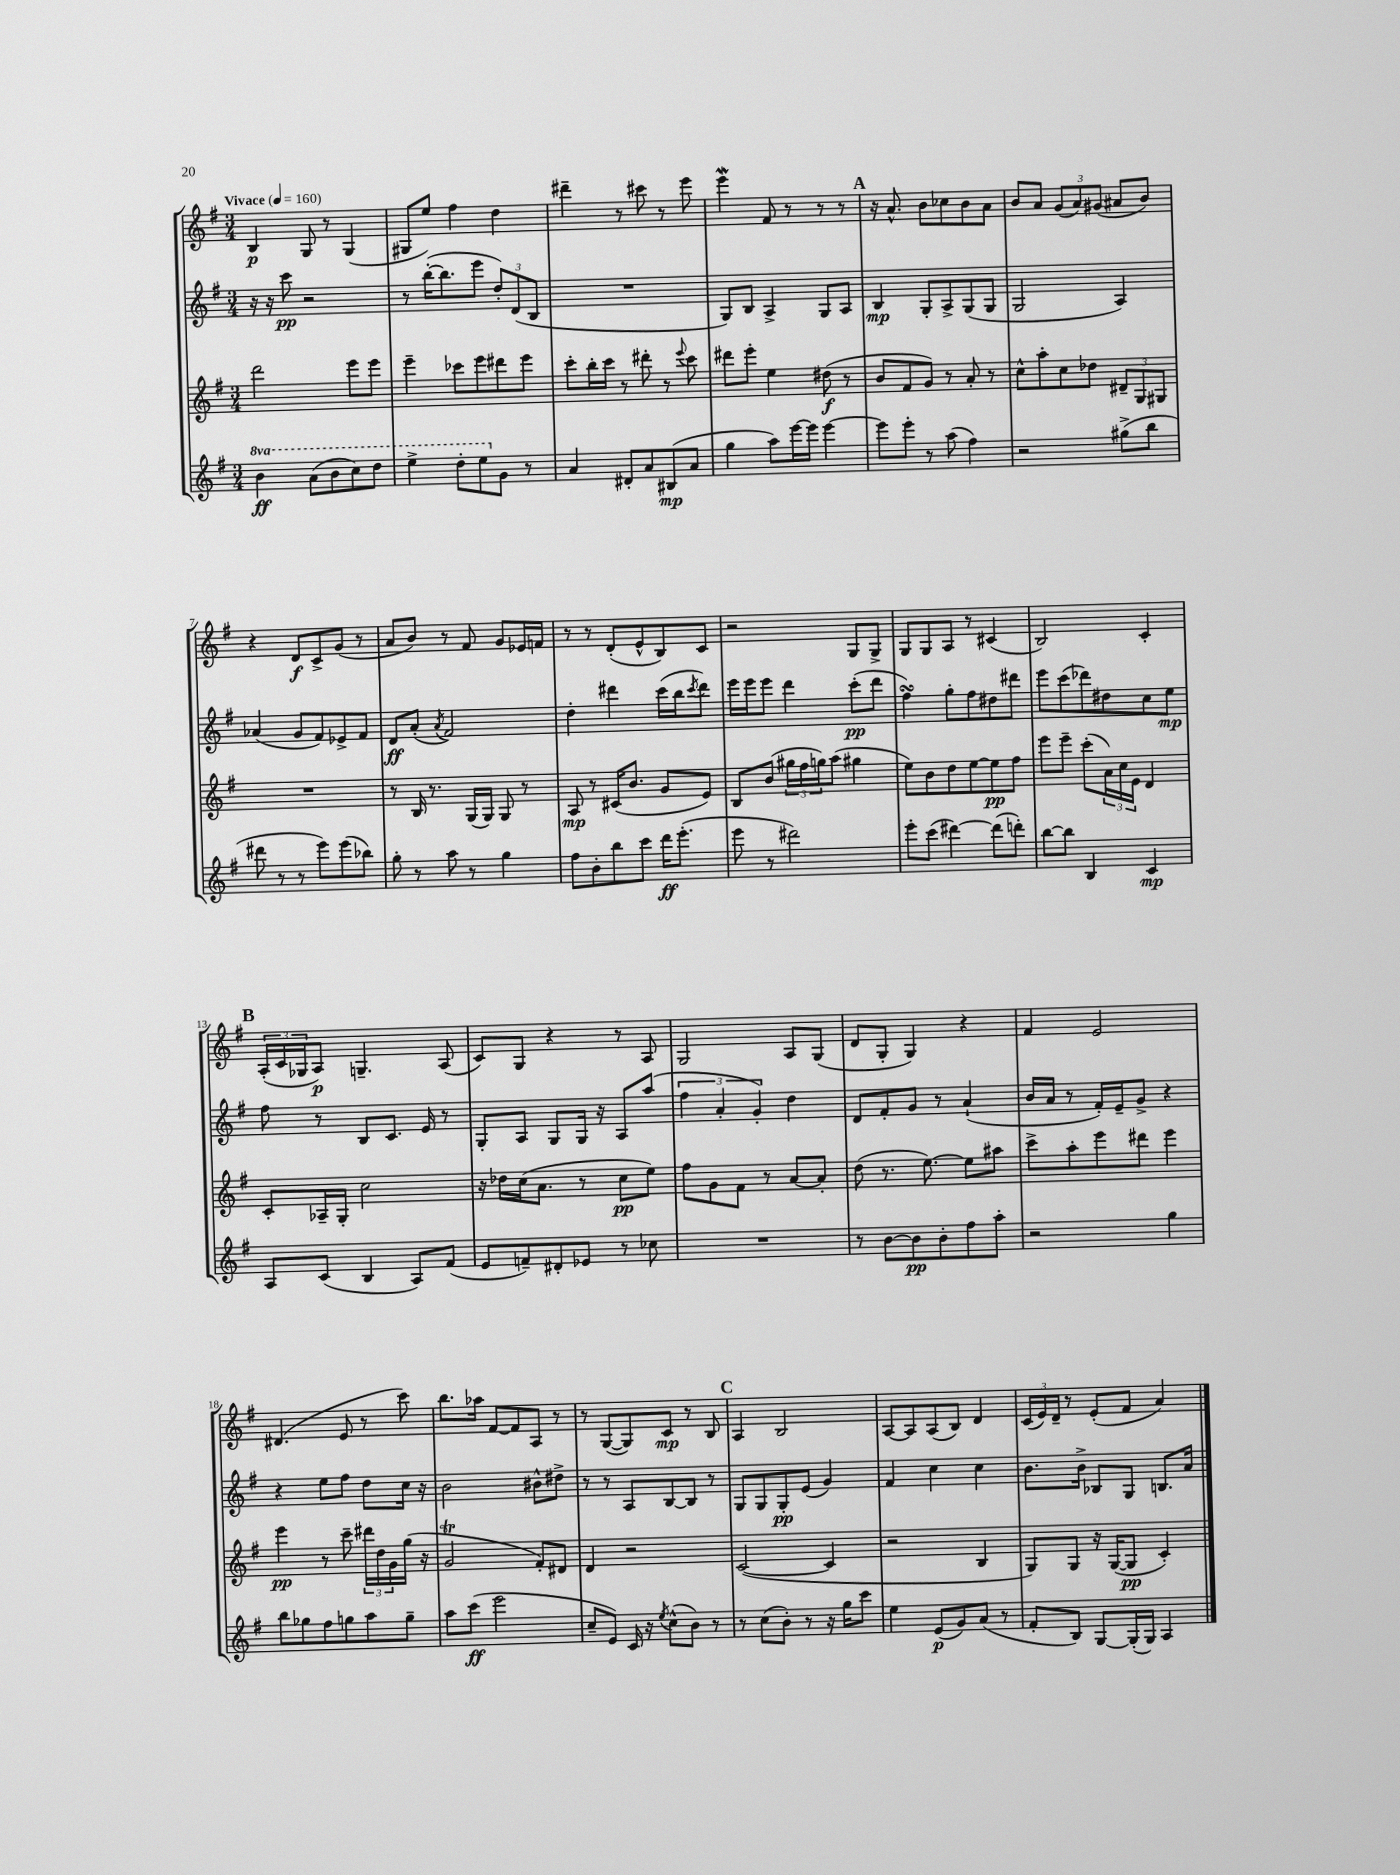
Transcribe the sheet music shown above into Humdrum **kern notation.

**kern	**kern	**kern	**kern
*staff4	*staff3	*staff2	*staff1
*clefG2	*clefG2	*clefG2	*clefG2
*k[f#]	*k[f#]	*k[f#]	*k[f#]
*M3/4	*M3/4	*M3/4	*M3/4
*MM160	*MM160	*MM160	*MM160
4bb\	2ddd\	16r	4B/
.	.	16r	.
.	.	8ccc\	.
(8aa\L	.	2r	8G/
8bb\	.	.	8r
8ccc\)	8eee\L	.	(4G/
8ddd\J	8eee\J	.	.
=	=	=	=
4eee^\	4eee~\	8r	8G#/L
.	.	([16bb'\LK	8ee/J)
.	.	8.bb\]	.
8ddd'\L	8ccc-\L	.	4ff#\
8eee\	8eee\	8eee\J	.
8g\J	8ddd#\	12dd'/L)	4dd\
.	.	(12d/	.
8r	8eee\J	.	.
.	.	12B/J	.
=	=	=	=
4a/	8ccc'\L	2.r	4ddd#~\
.	16bb'\L	.	.
.	16ccc\JJ	.	.
8d#'/L	8r	.	8r
8a/	8ddd#'\	.	8ccc#\
(8B#/	8r	.	8r
.	8qqeee/	.	.
8a/J	8ccc\	.	8eee\
=	=	=	=
4gg\	8ddd#\L	8G/L)	4eee\
.	8eee'\J	8B/J	.
8aa\L)	4ee\	4A^/	8f#/
[16eee\L	.	.	8r
16eee\]JJ	.	.	.
[4eee\	(8dd#\	8G/L	8r
.	8r	8A/J	8r
=	=	=	=
8eee\]L	8b/L	4B/	16r
.	.	.	8.a^^/
8eee'\J	8f#/	.	.
8r	8g/J)	8G'/L	8b\L
(8aa\	8r	8A^/	8cc-\
4ff#\)	8a'/	(8G/	8b\
.	8r	8G/J	8a\J
=	=	=	=
2r	8cc^^\L	2G/	8b/L
.	8aa'\	.	8a/J
.	8cc\	.	(12g/L
.	.	.	12a/)
.	8dd-\J	.	.
.	.	.	(12g#/J
(8gg#^\L	12d#~/L	4A/)	8a#/L
.	12G/	.	.
8bb\J	.	.	8b/J)
.	12G#/J	.	.
=	=	=	=
8ddd#\	2.r	(4a-/	4r
8r	.	.	.
8r	.	8g/L	8d/L
8eee\L)	.	8f#/)	8c^/
(8eee\	.	8e-^/	(8g/J
8bb-\J)	.	8f#/J	8r
=	=	=	=
8gg'\	8r	8d/L	8a/L
8r	16B/	(8a'/J	8b/J)
.	8.r	.	.
.	.	8qa/	.
8aa\	.	2f#/)	8r
8r	(16G/LL	.	8f#/
.	16G/JJ)	.	.
4gg\	8G/	.	8g/L
.	8r	.	16e-/L
.	.	.	16f/JJ
=	=	=	=
8ff#\L	8A/	4dd'\	8r
8b'\	8r	.	8r
8bb\	(16c#/LK	4ddd#\	(8d'/L
.	8.b/J	.	.
8ccc\J	.	.	8e^^/
16ddd\LK	8g/L	(16ccc\LL	8B/)
(8.eee'\J	.	16bb\J	.
.	.	8qccc/	.
.	8e/J)	8ddd#\J)	8c/J
=	=	=	=
8eee\	8B/L	16eee\LL	2r
.	.	16eee\J	.
8r	(8b/J	8eee\J	.
2ddd#\)	24gg#\LL	4ddd\	.
.	24ff#\	.	.
.	24gg\J)	.	.
.	(8aa\J	.	.
.	4gg#\	(8ccc'\L	8G/L
.	.	8ddd\J	8G^/J
=	=	=	=
8eee'\L	8ee\L)	4ff#\)	8G/L
(8ccc\J	8b\	.	8G/
[4ddd#\)	8dd\	8gg'\L	8A/J
.	[8ee\	8ff#\	8r
(8ddd#\]L	8ee\]	8dd#\	(4c#/
8ddd'\J)	8ff#\J	8ddd#\J	.
=	=	=	=
[8bb\L	8eee\L	8eee\L	2B/)
8bb\]J	8eee~\J	(8ccc\	.
4B/	(8ccc'\L	8ddd-\)	.
.	24a\L)	8dd#\	.
.	24cc\	.	.
.	24e\JJ	.	.
4c/	4d/	8cc\	4c'/
.	.	8ee\J	.
=	=	=	=
8A/L	8c'/L	8ff#\	(24A'/LL
.	.	.	24c/
.	.	.	24G-/J
(8c/J	16A-~/L	8r	8A/J)
.	16G'/JJ	.	.
4B/	2cc\	8B/L	4.G~/
.	.	8.c/J	.
8A/L)	.	.	.
.	.	16e/	.
(8f#/J	.	8r	(8A/
=	=	=	=
8e/L	16r	8G'/L	8c/L)
.	16dd-\LL	.	.
8f~/)	(16cc\J	8A/J	8G/J
.	8.a\J	.	.
8d#'/	.	8G/L	4r
8e-/J	8r	16G/Jk	.
.	.	16r	.
8r	8cc\L	8A/L	8r
8cc-\	8ee\J)	(8aa/J	8A/
=	=	=	=
2.r	8ff#\L	6ff#\	2G/
.	8g\	.	.
.	.	6a'/	.
.	8f#\J	.	.
.	.	6g'/)	.
.	8r	.	.
.	[8a/L	4dd\	8A/L
.	8a'/]J	.	(8G/J
=	=	=	=
8r	(8dd\	8d/L	8d/L
[8b\L	8.r	8f#'/	8G'/J
8b\]	.	8g/J	4G/)
.	[8.ee\)	.	.
8b'\	.	8r	.
8ff#\	8ee\]L	(4a`/	4r
8aa'\J	8aa#\J	.	.
=	=	=	=
2r	8ccc^\L	16b/LL	4f#/
.	.	16a/JJ	.
.	8aa'\	8r	.
.	8eee\	16f#'/LL)	2e/
.	.	16e~/J	.
.	8ddd#\J	8g^/J	.
4gg\	4eee\	4r	.
=	=	=	=
8bb\L	4eee\	4r	(4.d#/
8gg-\	.	.	.
8ff#\	8r	8ee\L	.
8gg\	8ccc~\	8ff#\J	8e/
8aa\	24ddd#\LL	8dd\L	8r
.	24dd\	.	.
.	24g\	.	.
8gg~\J	(16gg\JJ	16cc\Jk	8ccc\)
.	16r	16r	.
=	=	=	=
8aa\L	2g/	2b\	8.bb\L
(8ccc\J	.	.	.
.	.	.	16aa-\Jk
2eee\	.	.	[8f#/L
.	.	.	8f#/]
.	8f#'/L)	8b#^^\L	8A/J
.	8d#/J	8dd#^\J	8r
=	=	=	=
8cc~/L	4d/	8r	8r
8e/J)	.	8r	([8G/L
16c/	2r	8A/L	8G/])
16r	.	.	.
8qee/	.	.	.
(8cc^^\L	.	[8B/	8c/J
8b\J)	.	8B/]J	8r
8r	.	8r	8B/
=	=	=	=
8r	([2c/	8G/L	4A/
(8cc\L	.	8G/	.
8b'\J)	.	8G'/	2B/
8r	.	(8e/J	.
16r	4c/]	4g/)	.
16gg\LK	.	.	.
8ccc\J	.	.	.
=	=	=	=
4ee\	2r	4f#/	[8A/L
.	.	.	8A/]
(8e/L	.	4cc\	(8A/
8g/)	.	.	8B/J)
(8a/J	4B/	4cc\	4d/
8r	.	.	.
=	=	=	=
8f#'/L	8G/L)	8.b\L	(24c/LL
.	.	.	24e/)
.	.	.	24d~/JJ
8B/J)	8G/J	.	8r
.	.	16b^\Jk	.
[8G/L	16r	8B-/L	(8e'/L
.	([16G/LK	.	.
(16G'/]L	8G/]J	8G/J	8f#/J
16G/JJ)	.	.	.
4A/	4c'/)	8.B/L	4a/)
.	.	16a/Jk	.
==	==	==	==
*-	*-	*-	*-
